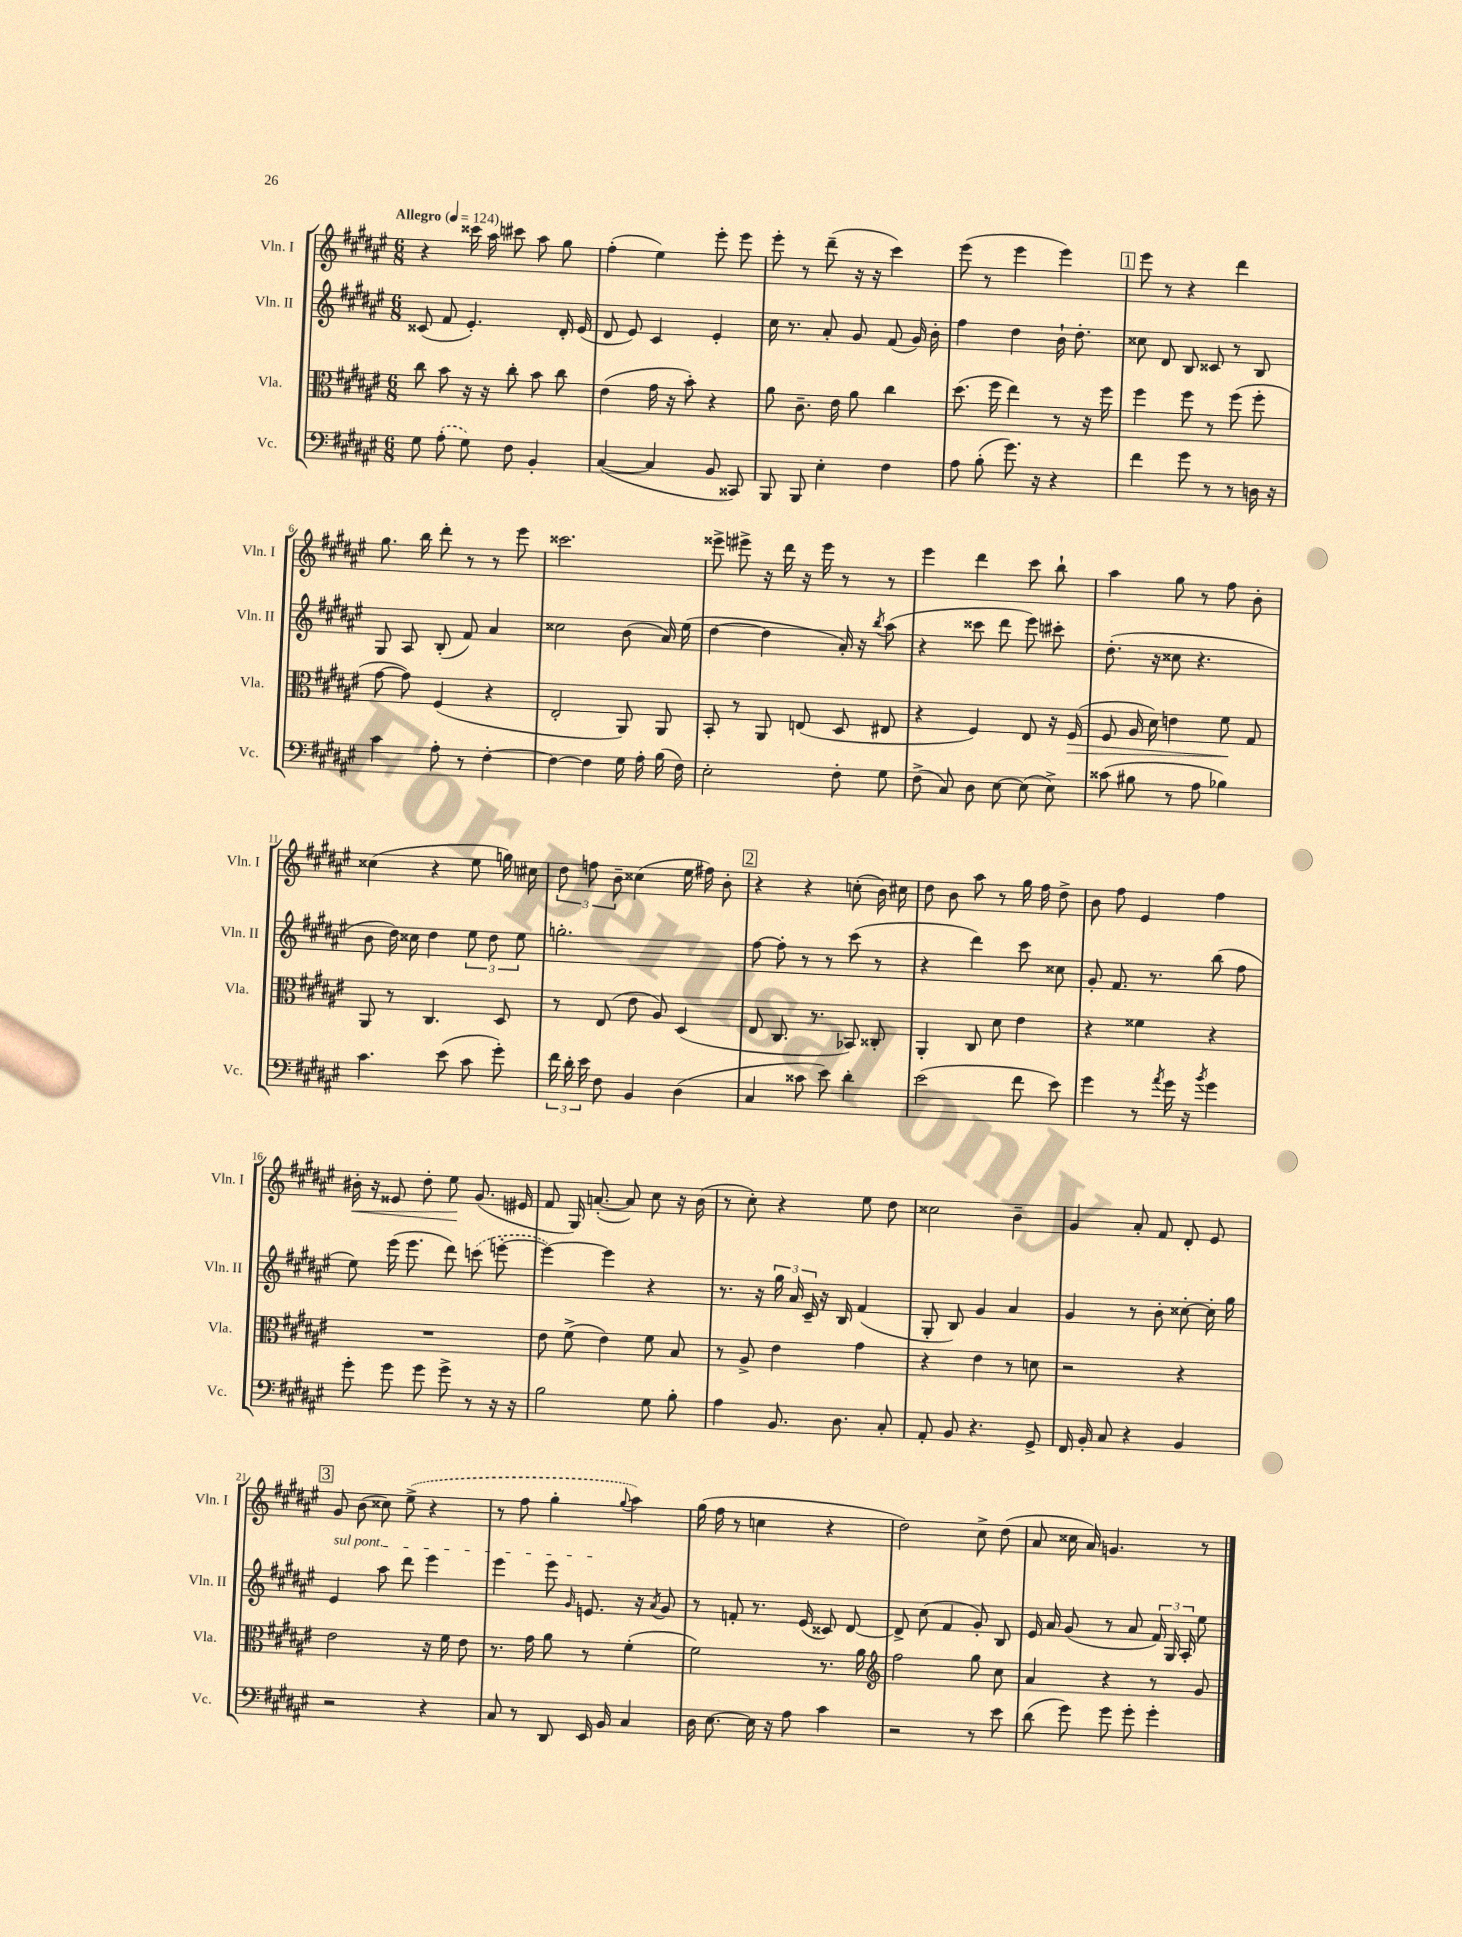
<<
\new StaffGroup <<
\new Staff = "s0" \with { instrumentName = "Vln. I" shortInstrumentName = "Vln. I" } {
    \clef treble \key fis \major \numericTimeSignature \time 6/8 \tempo "Allegro" 4 = 124
    \autoBeamOff r4 cisis'''16 ais''16 cis'''8 ais''8 gis''8 |
    fis''4-.( eis''4) eis'''8-. eis'''8 |
    eis'''8-. r8 dis'''8--( r16 r16 cis'''4) |
    eis'''8( r8 eis'''4 eis'''4) |
    \mark \markup { \box "1" } eis'''8 r8 r4 dis'''4 |
    gis''8. b''16 dis'''8-. r8 r8 eis'''8 |
    cisis'''2. |
    eisis'''8-> eis'''8-> r16 dis'''16 r16 eis'''16 r8 r8 |
    eis'''4 dis'''4 cis'''8 b''8-! |
    ais''4 gis''8 r8 fis''8 b'8-. |
    cisis''4( r4 eis''8 g''16) cis''16 |
    \tuplet 3/2 { dis''8 f''8 b'8-- } cisis''4( eis''16 fis''16) b'8-. |
    \mark \markup { \box "2" } r4 r4 c''8-.( b'16) cis''16 |
    dis''8 b'8 ais''8 r8 gis''16 fis''16 dis''8-> |
    b'8 fis''8 eis'4 fis''4 |
    bis'16-.\< r16 eisis'8 dis''8-. eis''8\! gis'8.( eis'16 |
    fis'8 gis16) a'8.~-.( a'8) cis''8 r16 b'16( |
    r8 cis''8-.) r4 eis''8 dis''8 |
    cisis''2 b'4-- |
    gis'4 ais'8-. fis'8 dis'8-. eis'8 |
    \mark \markup { \box "3" } gis'8 b'8( cisis''8) \once \slurDashed eis''8->( r4 |
    r8 fis''8 gis''4-. \appoggiatura { gis''8 } ais''4) |
    gis''16( fis''16 r8 c''4 r4 |
    dis''2) cis''8-> dis''8( |
    ais'8 cisis''16 ais'16) g'4. r8 \bar "|." |
}
\new Staff = "s1" \with { instrumentName = "Vln. II" shortInstrumentName = "Vln. II" } {
    \clef treble \key fis \major \numericTimeSignature \time 6/8
    \autoBeamOff cisis'8( fis'8 eis'4.-.) dis'16-. eis'16( |
    dis'8 eis'8) cis'4 eis'4-. |
    cis''16 r8. ais'8-. gis'8 fis'8( gis'16) b'16-. |
    fis''4 dis''4 b'16-! dis''8.-. |
    \mark \markup { \box "1" } cisis''8 dis'8 b8 cisis'8 r8 b8 |
    gis8 ais8 b8-.( fis'8) ais'4 |
    cisis''2 b'8( ais'16) eis''16( |
    dis''4~ dis''4 ais'16-.) r16 \acciaccatura { b''8 } ais''8( |
    r4 cisis'''8 dis'''8 eis'''8) cis'''8-. |
    dis''8.-.( r16 cisis''8 r4. |
    b'8 dis''16) cisis''16 dis''4 \tuplet 3/2 { eis''8 dis''8 eis''8 } |
    g''2.-. |
    \mark \markup { \box "2" } fis''8~ fis''8-. r8 r8 cis'''8( r8 |
    r4 dis'''4) cis'''8 cisis''8 |
    gis'8-. fis'8. r8. b''8( fis''8 |
    eis''8) eis'''16( eis'''8. dis'''8) \once \slurDashed c'''8( e'''8~-. |
    e'''4~) e'''4 r4 |
    r8. r16 \tuplet 3/2 { gis''16 ais'16 cis'16-- } r16 b16 fis'4( |
    gis8-. b8) gis'4 ais'4 |
    gis'4 r8 b'8-. cisis''8~-. cisis''16-. gis''16 |
    \mark \markup { \box "3" } \once \override TextSpanner.bound-details.left.text = \markup { \italic "sul pont." } eis'4\startTextSpan ais''8 dis'''8 eis'''4 |
    eis'''4 eis'''8 \grace { gis'16 } e'8.\stopTextSpan r16 \acciaccatura { ais'8 } gis'8 |
    r8 f'8-. r8. eis'16( cisis'8) dis'8~ |
    dis'8-> cis''8( fis'4 gis'8-.) b8 |
    eis'16 ais'16 gis'8( r8 ais'8 \tuplet 3/2 { fis'16) gis16 ais16-. } eis''8 \bar "|." |
}
\new Staff = "s2" \with { instrumentName = "Vla." shortInstrumentName = "Vla." } {
    \clef alto \key fis \major \numericTimeSignature \time 6/8
    \autoBeamOff cis''8 b'8 r16 r16 cis''8-. b'8 cis''8 |
    eis'4( gis'16 r16 b'8-.) r4 |
    ais'8 cis'8.-- eis'16 ais'8 cis''4 |
    dis''8.( fis''16 eis''4) r8 r16 fis''16 |
    \mark \markup { \box "1" } fis''4 fis''8 r8 fis''8( fis''8-. |
    gis'8~ gis'8) fis4( r4 |
    eis2-. ais,8) ais,8 |
    b,8-. r8 ais,8 e8( dis8 eis8 |
    r4 fis4) eis8 r16 fis16\>( |
    fis8 ais16 dis'16) e'4 fis'8\! gis8 |
    ais,8 r8 cis4. dis8 |
    r8 eis8( eis'8 ais8) dis4( |
    \mark \markup { \box "2" } eis8 cis8. r8. bes,8) cisis8-. |
    ais,4-. cis8 dis'8 eis'4 |
    r4 fisis'4 r4 |
    R2. |
    eis'8 fis'8->( eis'4) fis'8 b8 |
    r8 ais8-> eis'4 gis'4 |
    r4 eis'4 r8 d'8 |
    r2 r4 |
    \mark \markup { \box "3" } eis'2 r16 fis'16 eis'8 |
    r8. gis'16 ais'8 r8 fis'4-.( |
    fis'2) r8. ais'16 |
    \clef treble fis''2 gis''8 cis''8 |
    ais'4 r4 r8 gis'8 \bar "|." |
}
\new Staff = "s3" \with { instrumentName = "Vc." shortInstrumentName = "Vc." } {
    \clef bass \key fis \major \numericTimeSignature \time 6/8
    \autoBeamOff gis8 \once \slurDashed ais8-.( gis8) fis8 b,4-. |
    cis4~( cis4 b,8 cisis,8) |
    b,,8 b,,8 eis4-. fis4 |
    ais8 b8-.( gis'8.) r16 r4 |
    \mark \markup { \box "1" } fis'4 gis'8 r8 r8 d16 r16 |
    cis'4 ais8-. r8 fis4~-. |
    fis4~ fis4 gis16 ais16-. b16( fis16) |
    eis2-. fis8-. gis8 |
    fis8->( cis8) dis8 eis8~ eis8( eis8->) |
    cisis'8( bis8 r8 ais8 bes4) |
    cis'4. eis'8( cis'8 gis'8-.) |
    \tuplet 3/2 { fis'16 dis'16-. eis'16 } fis8 b,4 dis4( |
    \mark \markup { \box "2" } cis4 cisis'8 eis'8) dis'4-. |
    eis'2( fis'8 eis'8) |
    gis'4 r8 \acciaccatura { ais'8 } gis'16 r16 \acciaccatura { b'8 } gis'4 |
    gis'8-. gis'8 gis'8 gis'8-> r8 r16 r16 |
    b2 gis8 b8-. |
    ais4 b,8. dis8. cis8-. |
    ais,8-. b,8 r4. gis,8-> |
    fis,16 b,16-. cis8 r4 b,4 |
    \mark \markup { \box "3" } r2 r4 |
    cis8 r8 dis,8 eis,16 b,16 cis4 |
    dis16 eis8.~ eis16 r16 ais8 cis'4 |
    r2 r8 eis'8 |
    dis'8( gis'8) gis'8 gis'8-. gis'4-. \bar "|." |
}
>>
>>
